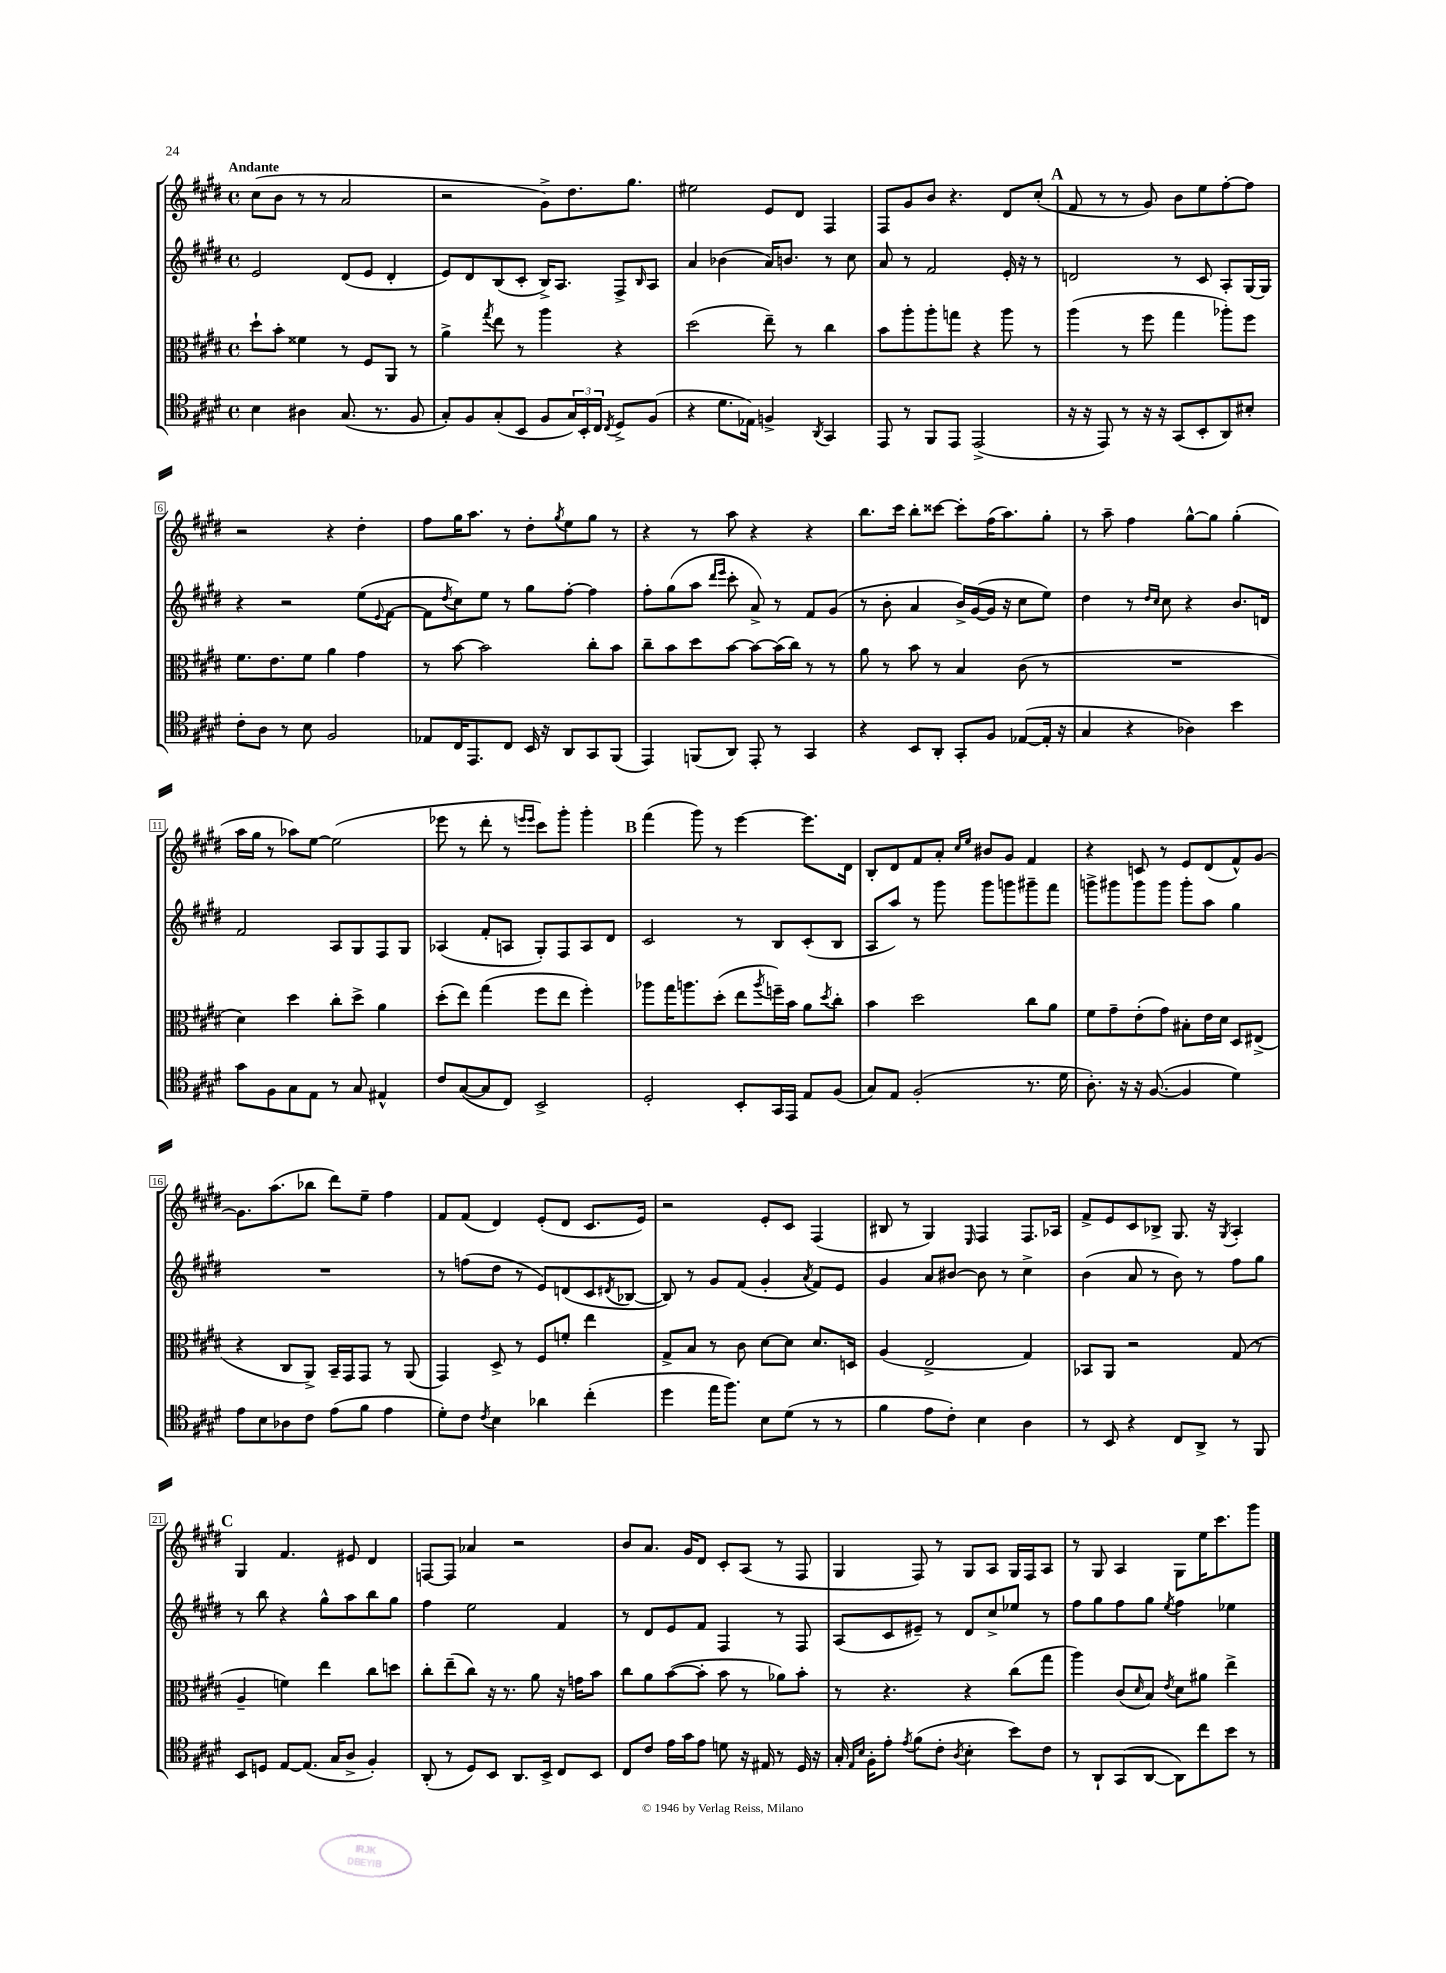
<<
\new StaffGroup <<
\new Staff = "s0" {
    \clef treble \key e \major \defaultTimeSignature \time 4/4 \tempo "Andante"
    cis''8( b'8 r8 r8 a'2 |
    r2 gis'8->) dis''8. gis''8. |
    eis''2 e'8 dis'8 fis4 |
    fis8 gis'8 b'8 r4. dis'8 cis''8-.( |
    \mark \markup { \bold "A" } fis'8 r8 r8 gis'8) b'8 e''8 fis''8~-. fis''8 |
    r2 r4 dis''4-. |
    fis''8 gis''16 a''8. r8 dis''8-. \acciaccatura { gis''8 } e''8 gis''8 r8 |
    r4 r8 a''8 r4 r4 |
    b''8. cis'''16 b''8-. cisis'''8~ cisis'''8-. fis''16( a''8.) gis''8-. |
    r8 a''8-- fis''4 gis''8~-^ gis''8 gis''4-.( |
    a''16 gis''16 r8 aes''8) e''8~ e''2( |
    ees'''8 r8 dis'''8-. r8 \grace { e'''16 e'''16 } cis'''8) gis'''8-. gis'''4-. |
    \mark \markup { \bold "B" } fis'''4( gis'''8) r8 e'''4~ e'''8. dis'16 |
    b8-. dis'8 fis'8 a'8-. \grace { cis''16 e''16 } bis'8 gis'8 fis'4 |
    r4 c'8 r8 e'8 dis'8( fis'8-^) gis'8~ |
    gis'8. a''8.( bes''8 dis'''8) e''8-- fis''4 |
    fis'8 fis'8( dis'4) e'8-.( dis'8 cis'8. e'16) |
    r2 e'8-. cis'8 fis4( |
    bis8 r8 gis4) \grace { e16 } fis4 fis8. aes16 |
    fis'8-> e'8 cis'8 bes8-> gis8. r16 \acciaccatura { gis8 } a4-. |
    \mark \markup { \bold "C" } gis4 fis'4. eis'8 dis'4 |
    f8~ f8 aes'4 r2 |
    b'8 a'8. gis'16 dis'8 cis'8-. a8( r8 fis8 |
    gis4 fis8) r8 gis8 a8 gis16 fis16 a8 |
    r8 gis8 a4 gis8 e''16 cis'''8. gis'''8 \bar "|." |
}
\new Staff = "s1" {
    \clef treble \key e \major \defaultTimeSignature \time 4/4
    e'2 dis'8( e'8 dis'4-. |
    e'8) dis'8 b8( cis'8-. b16->) a8. fis8-> \grace { b16 } a8 |
    a'4 bes'4( a'16) b'8. r8 cis''8 |
    a'8 r8 fis'2 e'16-. r16 r8 |
    \mark \markup { \bold "A" } d'2 r8 cis'8 a8-. gis16~ gis16 |
    r4 r2 e''8( \appoggiatura { e'8 } fis'8~ |
    fis'8 \acciaccatura { dis''8 } cis''8) e''8 r8 gis''8 fis''8~-. fis''4 |
    fis''8-. gis''8( a''8 \grace { dis'''16 e'''16 } cis'''8-. a'8->) r8 fis'8 gis'8( |
    r8 b'8-. a'4 b'16->) gis'16~( gis'16 r16 cis''8 e''8) |
    dis''4 r8 \grace { dis''16 cis''16 } cis''8 r4 b'8. d'16 |
    fis'2 a8 gis8 fis8 gis8 |
    aes4( fis'8-. a8 gis8-.) fis8 a8 dis'8 |
    \mark \markup { \bold "B" } cis'2 r8 b8 cis'8-.( b8 |
    a8 a''8) r8 gis'''8 gis'''8 g'''8 gis'''8-- fis'''8 |
    g'''8-> gis'''8 gis'''8 gis'''8 gis'''8-. a''8 gis''4 |
    R1 |
    r8 f''8( dis''8 r8 e'8) d'8( cis'8 \acciaccatura { dis'8 } bes8~ |
    bes8) r8 gis'8 fis'8( gis'4-. \acciaccatura { a'8 } fis'8) e'8 |
    gis'4 a'8 bis'8~ bis'8 r8 cis''4-> |
    b'4( a'8 r8 b'8) r8 fis''8 gis''8 |
    \mark \markup { \bold "C" } r8 b''8 r4 gis''8-^ a''8 b''8 gis''8 |
    fis''4 e''2 fis'4 |
    r8 dis'8 e'8 fis'8 fis4 r8 fis8 |
    a8( cis'8 eis'8--) r8 dis'8 cis''8-> ees''8 r8 |
    fis''8 gis''8 fis''8 gis''8 \acciaccatura { e''8 } fis''4 ees''4 \bar "|." |
}
\new Staff = "s2" {
    \clef alto \key e \major \defaultTimeSignature \time 4/4
    dis''8-! b'8-. fisis'4 r8 fis8 a,8 r8 |
    a'4-> \acciaccatura { gis''8 } e''8 r8 a''4 r4 |
    dis''2( e''8--) r8 cis''4 |
    b'8 a''8-. a''8-. g''8 r4 a''8 r8 |
    \mark \markup { \bold "A" } a''4( r8 fis''8 gis''4 aes''8-.) fis''8 |
    fis'8. e'8. fis'8 a'4 gis'4 |
    r8 b'8~ b'2 cis''8-. b'8 |
    cis''8-- b'8 dis''8 b'8~ b'8~ b'16( cis''16) r8 r8 |
    a'8 r8 b'8 r8 b4 cis'8( r8 |
    R1 |
    dis'4) dis''4 cis''8-. dis''8-> a'4 |
    dis''8-.( e''8) gis''4( fis''8 e''8 fis''4-.) |
    \mark \markup { \bold "B" } aes''8 gis''16 a''8. dis''8-.( e''8 \acciaccatura { a''8 } f''16--) b'16 a'8 \acciaccatura { dis''8 } cis''8-. |
    b'4 dis''2 cis''8 a'8 |
    fis'8 gis'8-- e'8-.( gis'8) bis8-. e'16 dis'16 dis8 eis8->( |
    r4 cis8 a,8->) b,16-- gis,16 gis,8 r8 a,8( |
    gis,4) dis8-> r8 fis8 f'8-. e''4 |
    gis8-> b8 r8 cis'8 dis'8~ dis'8 dis'8. d16 |
    a4( e2-> gis4) |
    bes,8 a,8 r2 gis8( r8 |
    \mark \markup { \bold "C" } a4-- f'4) e''4 cis''8 d''8 |
    cis''8-. e''8--( cis''8) r16 r8. a'8 r16 g'16 b'8 |
    cis''8 a'8 b'8~( b'8-. b'8 r8 aes'8) b'8-. |
    r8 r4. r4 cis''8( gis''8 |
    a''4) cis'8( \grace { dis'16 } b8) \acciaccatura { e'8 } dis'8 ais'8 e''4-> \bar "|." |
}
\new Staff = "s3" {
    \clef tenor \key e \major \defaultTimeSignature \time 4/4
    b4 ais4 gis8.( r8. fis8 |
    gis8-.) fis8 gis8-.( b,8 fis8 \tuplet 3/2 { gis16) b,16-. cis16 } \acciaccatura { cis8 } dis8-> fis8( |
    r4 dis'8. ees16) f4-> \acciaccatura { a,8 } gis,4 |
    e,8 r8 fis,8 e,8 e,2->( |
    \mark \markup { \bold "A" } r16 r16 e,8) r8 r16 r16 gis,8( b,8-. a,8) bis8-. |
    cis'8-. a8 r8 b8 fis2 |
    ees8 cis16 e,8. cis8 b,16 r16 a,8 gis,8 fis,8( |
    e,4) f,8( a,8) e,8-. r8 gis,4 |
    r4 b,8 a,8-. gis,8-. fis8 ees8~( ees16-. r16 |
    gis4 r4 aes4) b'4 |
    gis'8 fis8 gis8 e8 r8 gis8 eis4-^ |
    cis'8 gis8~( gis8 cis8) b,2-> |
    \mark \markup { \bold "B" } dis2-. b,8-. gis,16 e,16 e8 fis8( |
    gis8) e8 fis2-.( r8. dis'16 |
    a8.-.) r16 r16 fis8.~( fis4 dis'4) |
    e'8 b8 aes8 cis'8 e'8( fis'8 e'4 |
    dis'8-.) cis'8 \acciaccatura { cis'8 } b4 aes'4 cis''4-.( |
    dis''4 e''16 fis''8.) b8 dis'8( r8 r8 |
    fis'4 e'8 cis'8-.) b4 a4 |
    r8 b,8 r4 cis8 a,8-> r8 fis,8 |
    \mark \markup { \bold "C" } b,8 d8 e8~ e8.( gis16 a8-> fis4-.) |
    a,8-.( r8 dis8) b,8 a,8. b,16-> cis8 b,8 |
    cis8 cis'8 e'16 gis'16 e'8 d'8 r16 eis16 r8 dis16 r16 |
    gis16-. \grace { e16 b16 } fis16-. e'8-. \acciaccatura { e'8 } fis'8( cis'8-. \acciaccatura { a8 } b4-. b'8) cis'8 |
    r8 a,8-! gis,8( a,8~ a,8) cis''8 b'8 r8 \bar "|." |
}
>>
>>
\layout { \context { \Score \override BarNumber.stencil = #(make-stencil-boxer 0.1 0.3 ly:text-interface::print) } }
